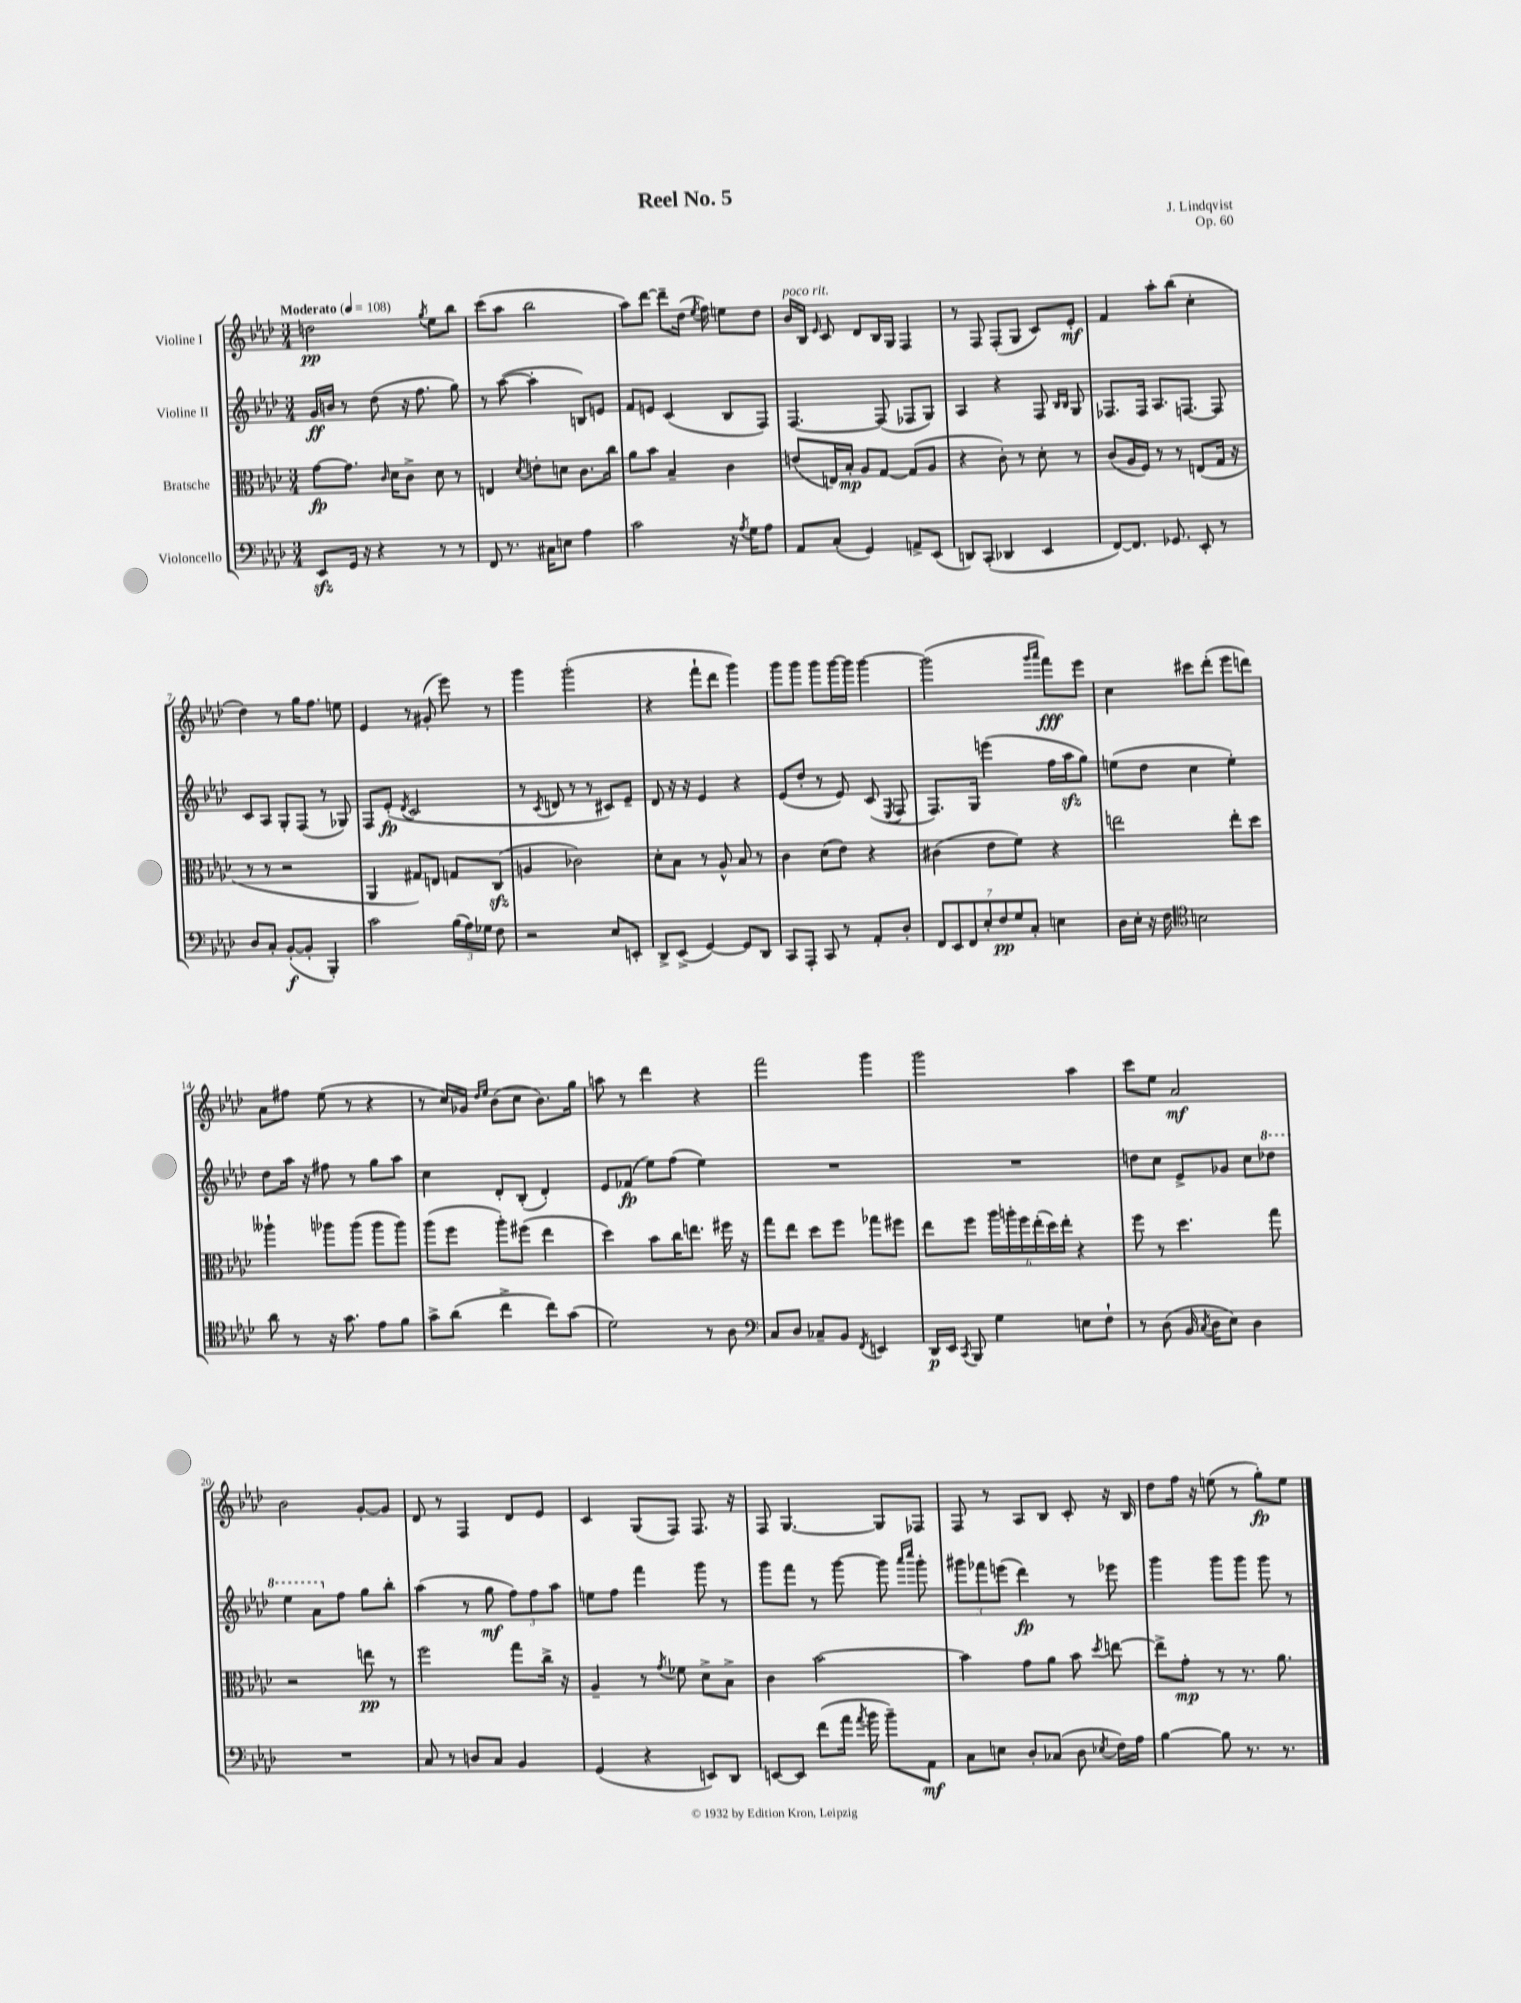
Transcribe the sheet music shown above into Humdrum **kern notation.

**kern	**dynam	**kern	**dynam	**kern	**dynam	**kern	**dynam
*part4	*part4	*part3	*part3	*part2	*part2	*part1	*part1
*staff4	*staff4	*staff3	*staff3	*staff2	*staff2	*staff1	*staff1
*I"Violoncello	*	*I"Bratsche	*	*I"Violine II	*	*I"Violine I	*
*clefF4	*	*clefC3	*	*clefG2	*	*clefG2	*
*k[b-e-a-d-]	*	*k[b-e-a-d-]	*	*k[b-e-a-d-]	*	*k[b-e-a-d-]	*
*M3/4	*	*M3/4	*	*M3/4	*	*M3/4	*
*MM108	*	*MM108	*	*MM108	*	*MM108	*
=1	=1	=1	=1	=1	=1	=1	=1
!	!	!	!	!	!	!LO:TX:a:B:t=Moderato	!
8EE-zz/L	.	[8g\L	fp	16g/LL	ff	2ddn\	pp
.	.	.	.	16bn/JJ	.	.	.
16GG/Jk	.	8.g\J]	.	8r	.	.	.
16r	.	.	.	.	.	.	.
4r	.	.	.	(8dd-\	.	.	.
.	.	16qqc/	.	.	.	.	.
.	.	16d-\KL	.	.	.	.	.
.	.	8c^\J	.	16r	.	.	.
.	.	.	.	8.ff\	.	.	.
.	.	.	.	.	.	8qgg/	.
8r	.	8d-\	.	.	.	8ee-\L	.
8r	.	8r	.	8gg\)	.	8bb-\J	.
=2	=2	=2	=2	=2	=2	=2	=2
8FF/	.	4En/	.	8r	.	(8ccc\L	.
8.r	.	.	.	([8aa-\	.	8aa-\J	.
.	.	8qd-/	.	.	.	.	.
.	.	8en'\L	.	4aa-'\]	.	2bb-\	.
16C#X\KL	.	.	.	.	.	.	.
8En\J	.	8dn\J	.	.	.	.	.
4A-\	.	8.c\L	.	8Bn/L)	.	.	.
.	.	.	.	8en/J	.	.	.
.	.	16cc\Jk	.	.	.	.	.
=3	=3	=3	=3	=3	=3	=3	=3
2c\	.	8a-\L	.	8f/L	.	8aa-\L)	.
.	.	8b-\J	.	8en/J	.	[8ddd-\J	.
.	.	4B-~/	.	(4c/	.	8ddd-~\L]	.
.	.	.	.	.	.	(16dd-\Jk	.
.	.	.	.	.	.	8qee-/	.
.	.	.	.	.	.	16ff\)	.
16r	.	4c\	.	8B-/L	.	8een\L	.
8qA-/	.	.	.	.	.	.	.
16G\KL	.	.	.	.	.	.	.
8A-\J	.	.	.	8F/J)	.	8dd-\J	.
=4	=4	=4	=4	=4	=4	=4	=4
!	!	!	!	!	!	!LO:TX:a:i:t=poco rit.	!
8AA-/L	.	(8en/L	.	[4.F/	.	16b-/LL	.
.	.	.	.	.	.	16B-/JJ	.
.	.	.	.	.	.	16qqe-/	.
(8C'/J	.	16En/L)	.	.	.	8c/	.
.	.	16B-'/JJ	mp	.	.	.	.
4GG/)	.	8A-/L	.	.	.	8d-/L	.
.	.	[8G/J	.	(8F/]	.	16B-/L	.
.	.	.	.	.	.	16G/JJ	.
8AAn^/L	.	(8G/L]	.	8F-X/L	.	4F/	.
(8EE-/J	.	8A-/J	.	8G/J)	.	.	.
=5	=5	=5	=5	=5	=5	=5	=5
8DDn/L)	.	4r	.	4A-/	.	8r	.
(8CC'/J	.	.	.	.	.	8F/	.
4DD-X/	.	8c'\)	.	4r	.	(8F'/L	.
.	.	8r	.	.	.	8G/J	.
4EE-/	.	8d-'\	.	8F/	.	8c/L)	.
.	.	.	.	16qqB-/LL	.	.	.
.	.	.	.	16qqB-/JJ	.	.	.
.	.	8r	.	8G/	.	8e-'/J	mf
=6	=6	=6	=6	=6	=6	=6	=6
[8FF/L)	.	(8c/L	.	8.F-X/L	.	4f/	.
8.FF/J]	.	16A-/L	.	.	.	.	.
.	.	16F/JJ)	.	16F-/Jk	.	.	.
.	.	8r	.	8.A-/L	.	8aa-'\L	.
8.GG-X/	.	.	.	.	.	.	.
.	.	8r	.	.	.	(8bb-\J	.
.	.	.	.	[8.Fn/J	.	.	.
8EE-'/	.	(8En/L	.	.	.	4cc'\	.
8r	.	16G/Jk	.	8F/]	.	.	.
.	.	16r	.	.	.	.	.
!!LO:LB:g=z
=7	=7	=7	=7	=7	=7	=7	=7
8D-/L	.	8r	.	8c/L	.	4dd-\)	.
8C'/J	.	8r	.	8A-/J	.	.	.
([8BB-'/L	f	2r	.	8G'/L	.	8r	.
8BB-'/J]	.	.	.	(8F/J	.	16gg\KL	.
.	.	.	.	.	.	8.ff\J	.
4BBB-'/)	.	.	.	8r	.	.	.
.	.	.	.	8G-X/)	.	8een\	.
=8	=8	=8	=8	=8	=8	=8	=8
2c\	.	4AA-/	.	8F/L	.	4e-/	.
.	.	.	.	(8e-'/J	fp	.	.
.	.	.	.	8qd-/	.	.	.
.	.	8G#X/L)	.	2c/	.	8r	.
.	.	8En/J	.	.	.	(8g#X'/	.
(24B-\LL	.	8Gn/L	.	.	.	8eee-\)	.
24A-\)	.	.	.	.	.	.	.
24G-X\JJ	.	.	.	.	.	.	.
8F\	.	(8Czz/J	.	.	.	8r	.
=9	=9	=9	=9	=9	=9	=9	=9
2r	.	4An/	.	8r	.	4ggg\	.
.	.	.	.	8qc/	.	.	.
.	.	.	.	8dn/	.	.	.
.	.	2c-X\)	.	8r	.	(2ggg'\	.
.	.	.	.	8r	.	.	.
8E-/L	.	.	.	8c#X/L)	.	.	.
8EEn'/J	.	.	.	8e-~/J	.	.	.
=10	=10	=10	=10	=10	=10	=10	=10
8DD-^/L	.	8d-'\L	.	8d-/	.	4r	.
(8EE-^/J	.	8B-\J	.	16r	.	.	.
.	.	.	.	16r	.	.	.
[4GG/)	.	8r	.	4e-/	.	8fff`\L	.
.	.	8A-^^/	.	.	.	8ddd-\J	.
8GG/L]	.	8B-/	.	4r	.	4ggg\)	.
8DD-/J	.	8r	.	.	.	.	.
=11	=11	=11	=11	=11	=11	=11	=11
8CC/L	.	4c\	.	(8e-/L	.	8ggg\L	.
8AAA-'/J	.	.	.	8dd-'/J	.	8ggg\J	.
8CC/	.	(8d-\L	.	8r	.	8ggg\L	.
8r	.	8e-\J)	.	8e-/)	.	[16ggg\L	.
.	.	.	.	.	.	16ggg\JJ]	.
8AA-'/L	.	4r	.	(8c/	.	[4ggg\	.
.	.	.	.	8qE-/	.	.	.
8D-'/J	.	.	.	8F/	.	.	.
=12	=12	=12	=12	=12	=12	=12	=12
14FF/L	.	(4c#X\	.	8.F/L)	.	(2ggg\]	.
14EE-/	.	.	.	.	.	.	.
14FF/	.	.	.	.	.	.	.
.	.	.	.	16G/Jk	.	.	.
14E-'/	.	.	.	.	.	.	.
.	.	8e-\L	.	(4eeen\	.	.	.
14F/	pp	.	.	.	.	.	.
14G/	.	.	.	.	.	.	.
.	.	8f\J)	.	.	.	.	.
14C'/J	.	.	.	.	.	.	.
.	.	.	.	.	.	16qqggg/LL	.
.	.	.	.	.	.	16qqaaa-/JJ	.
4En\	.	4r	.	16ff\LL	.	8fff\L)	fff
.	.	.	.	16aa-zz\J	.	.	.
.	.	.	.	8gg\J)	.	8eee-\J	.
=13	=13	=13	=13	=13	=13	=13	=13
16D-\LL	.	2een\	.	(8een\L	.	4cc\	.
16E-'\JJ	.	.	.	.	.	.	.
16r	.	.	.	8dd-\J	.	.	.
16F\	.	.	.	.	.	.	.
*clefC4	*	*	*	*	*	*	*
2Bn\	.	.	.	4cc\	.	8ccc#X\L	.
.	.	.	.	.	.	(8ddd-'\J	.
.	.	8ee'\L	.	4ee'\)	.	8eee-\L	.
.	.	8dd-\J	.	.	.	8dddn\J)	.
!!LO:LB:g=z
=14	=14	=14	=14	=14	=14	=14	=14
8a-\	.	4aa--X`\	.	8dd-\L	.	8a-\L	.
8r	.	.	.	16aa-\Jk	.	8ff#X\J	.
.	.	.	.	16r	.	.	.
16r	.	8aa-X\L	.	8ff#X\	.	(8ee-\	.
8.g\	.	.	.	.	.	.	.
.	.	(8aa-\J	.	8r	.	8r	.
8e-\L	.	8aa-\L	.	8gg\L	.	4r	.
8f\J	.	8aa-\J)	.	8aa-\J	.	.	.
=15	=15	=15	=15	=15	=15	=15	=15
8g^\L	.	(8aa-\L	.	4cc\	.	8r	.
(8a-\J	.	8ff\J	.	.	.	16cc/LL)	.
.	.	.	.	.	.	16g-X/JJ	.
.	.	.	.	.	.	16qqdd-/LL	.
.	.	.	.	.	.	16qqee-/JJ	.
4cc^\	.	8aa-'\L)	.	8d-'/L	.	(8b-\L	.
.	.	(8ff#X\J	.	(8B-'/J	.	8cc\J	.
8cc\L)	.	4ee-\	.	4d-'/)	.	8.b-\L)	.
(8g\J	.	.	.	.	.	.	.
.	.	.	.	.	.	16gg\Jk	.
=16	=16	=16	=16	=16	=16	=16	=16
2d-\)	.	4dd-\)	.	8e-/L	.	8aan\	.
.	.	.	.	(8f-X/J	fp	8r	.
.	.	8b-\L	.	8ee-\L)	.	4ddd-\	.
.	.	16cc\K	.	(8ff\J	.	.	.
.	.	8.een\J	.	.	.	.	.
8r	.	.	.	4ee-\)	.	4r	.
8A-\	.	16ff#X\	.	.	.	.	.
.	.	16r	.	.	.	.	.
=17	=17	=17	=17	=17	=17	=17	=17
*clefF4	*	*	*	*	*	*	*
8C/L	.	8gg\L	.	2.r	.	2fff\	.
8D-/J	.	8ee-\J	.	.	.	.	.
8C-X~/L	.	8dd-\L	.	.	.	.	.
8BB-/J	.	8ff\J	.	.	.	.	.
8qFF/	.	.	.	.	.	.	.
4EEn/	.	8gg-X\L	.	.	.	4ggg\	.
.	.	8ff#X\J	.	.	.	.	.
=18	=18	=18	=18	=18	=18	=18	=18
16DD-/LL	p	8ee-\L	.	2.r	.	2ggg\	.
16EE-/JJ	.	.	.	.	.	.	.
8qCC/	.	.	.	.	.	.	.
8BBB-/	.	8ff\J	.	.	.	.	.
4G\	.	24aa-\LL	.	.	.	.	.
.	.	24aan'\	.	.	.	.	.
.	.	24ff\	.	.	.	.	.
.	.	(24ee-'\	.	.	.	.	.
.	.	24dd-\)	.	.	.	.	.
.	.	24ee-'\JJ	.	.	.	.	.
8En\L	.	4r	.	.	.	4aa-\	.
8F`\J	.	.	.	.	.	.	.
=19	=19	=19	=19	=19	=19	=19	=19
8r	.	8ff\	.	8ddn\L	.	8ccc\L	.
(8D-\	.	8r	.	8cc\J	.	8ee-\J	.
16BB-/	.	4.dd-\	.	8e-^/L	.	2a-/	mf
8qC/	.	.	.	.	.	.	.
16D-\KL	.	.	.	.	.	.	.
8E-\J)	.	.	.	8g-X/J	.	.	.
4D-\	.	.	.	8cc\L	.	.	.
*	*	*	*	*8va	*	*	*
.	.	8gg\	.	8ddd-X\J	.	.	.
!!LO:LB:g=z
=20	=20	=20	=20	=20	=20	=20	=20
2.r	.	2r	.	4eee-\	.	2b-\	.
.	.	.	.	8aa-\L	.	.	.
*	*	*	*	*X8va	*	*	*
.	.	.	.	8ff\J	.	.	.
.	.	8een\	pp	8gg\L	.	[8g'/L	.
.	.	8r	.	8bb-'\J	.	8g/J]	.
=21	=21	=21	=21	=21	=21	=21	=21
8C/	.	2ff\	.	(4aa-\	.	8d-/	.
8r	.	.	.	.	.	8r	.
8Dn/L	.	.	.	8r	.	4F/	.
8C/J	.	.	.	8gg\	mf	.	.
4BB-/	.	8gg\L	.	12ff\L)	.	8d-/L	.
.	.	.	.	12ff\	.	.	.
.	.	16cc^\Jk	.	.	.	8e-/J	.
.	.	.	.	12aa-\J	.	.	.
.	.	16r	.	.	.	.	.
=22	=22	=22	=22	=22	=22	=22	=22
(4GG/	.	4A-~/	.	8een\L	.	4c/	.
.	.	.	.	8ff\J	.	.	.
4r	.	8r	.	4fff\	.	(8G/L	.
.	.	8qg/	.	.	.	.	.
.	.	8f-X\	.	.	.	8F/J)	.
8EEn/L)	.	8d-^\L	.	8ggg\	.	8.F/	.
8DD-/J	.	8B-^\J	.	8r	.	.	.
.	.	.	.	.	.	16r	.
=23	=23	=23	=23	=23	=23	=23	=23
[8EEn/L	.	4c\	.	8ggg\L	.	8F/	.
8EE/J]	.	.	.	8fff\J	.	[4.G/	.
(8f\L	.	[2b-\	.	8r	.	.	.
16a-\Jk	.	.	.	[8ggg\	.	.	.
8qa-/	.	.	.	.	.	.	.
16b-\	.	.	.	.	.	.	.
8b-~\L)	.	.	.	8ggg\]	.	8G/L]	.
.	.	.	.	16qqaaa-/LL	.	.	.
.	.	.	.	16qqcccc/JJ	.	.	.
8AA-\J	mf	.	.	8ggg'\	.	8F-X/J	.
=24	=24	=24	=24	=24	=24	=24	=24
8C\L	.	4b-\]	.	12ggg#X\L	.	8F/	.
.	.	.	.	12fff-X\	.	.	.
8En\J	.	.	.	.	.	8r	.
.	.	.	.	(12eeen\J	.	.	.
8D-'/L	.	8g\L	.	4ddd-\)	fp	8A-/L	.
(8C-X/J	.	8a-\J	.	.	.	8B-/J	.
8D-\	.	8b-\	.	8r	.	8c'/	.
8qE-X/	.	8qdd-/	.	.	.	.	.
16F\LL)	.	[8een\	.	8eee-X\	.	16r	.
16A-\JJ	.	.	.	.	.	16B-/	.
=25	=25	=25	=25	=25	=25	=25	=25
[4B-\	.	8ee^\L]	.	4ggg\	.	8dd-\L	.
.	.	8g'\J	mp	.	.	16ff\Jk	.
.	.	.	.	.	.	16r	.
8B-\]	.	8r	.	8ggg\L	.	(8een\	.
8.r	.	8.r	.	8ggg\J	.	8r	.
.	.	.	.	8ggg\	.	8gg'\L)	fp
8.r	.	8.a-\	.	.	.	.	.
.	.	.	.	8r	.	8ee\J	.
==	==	==	==	==	==	==	==
*-	*-	*-	*-	*-	*-	*-	*-
